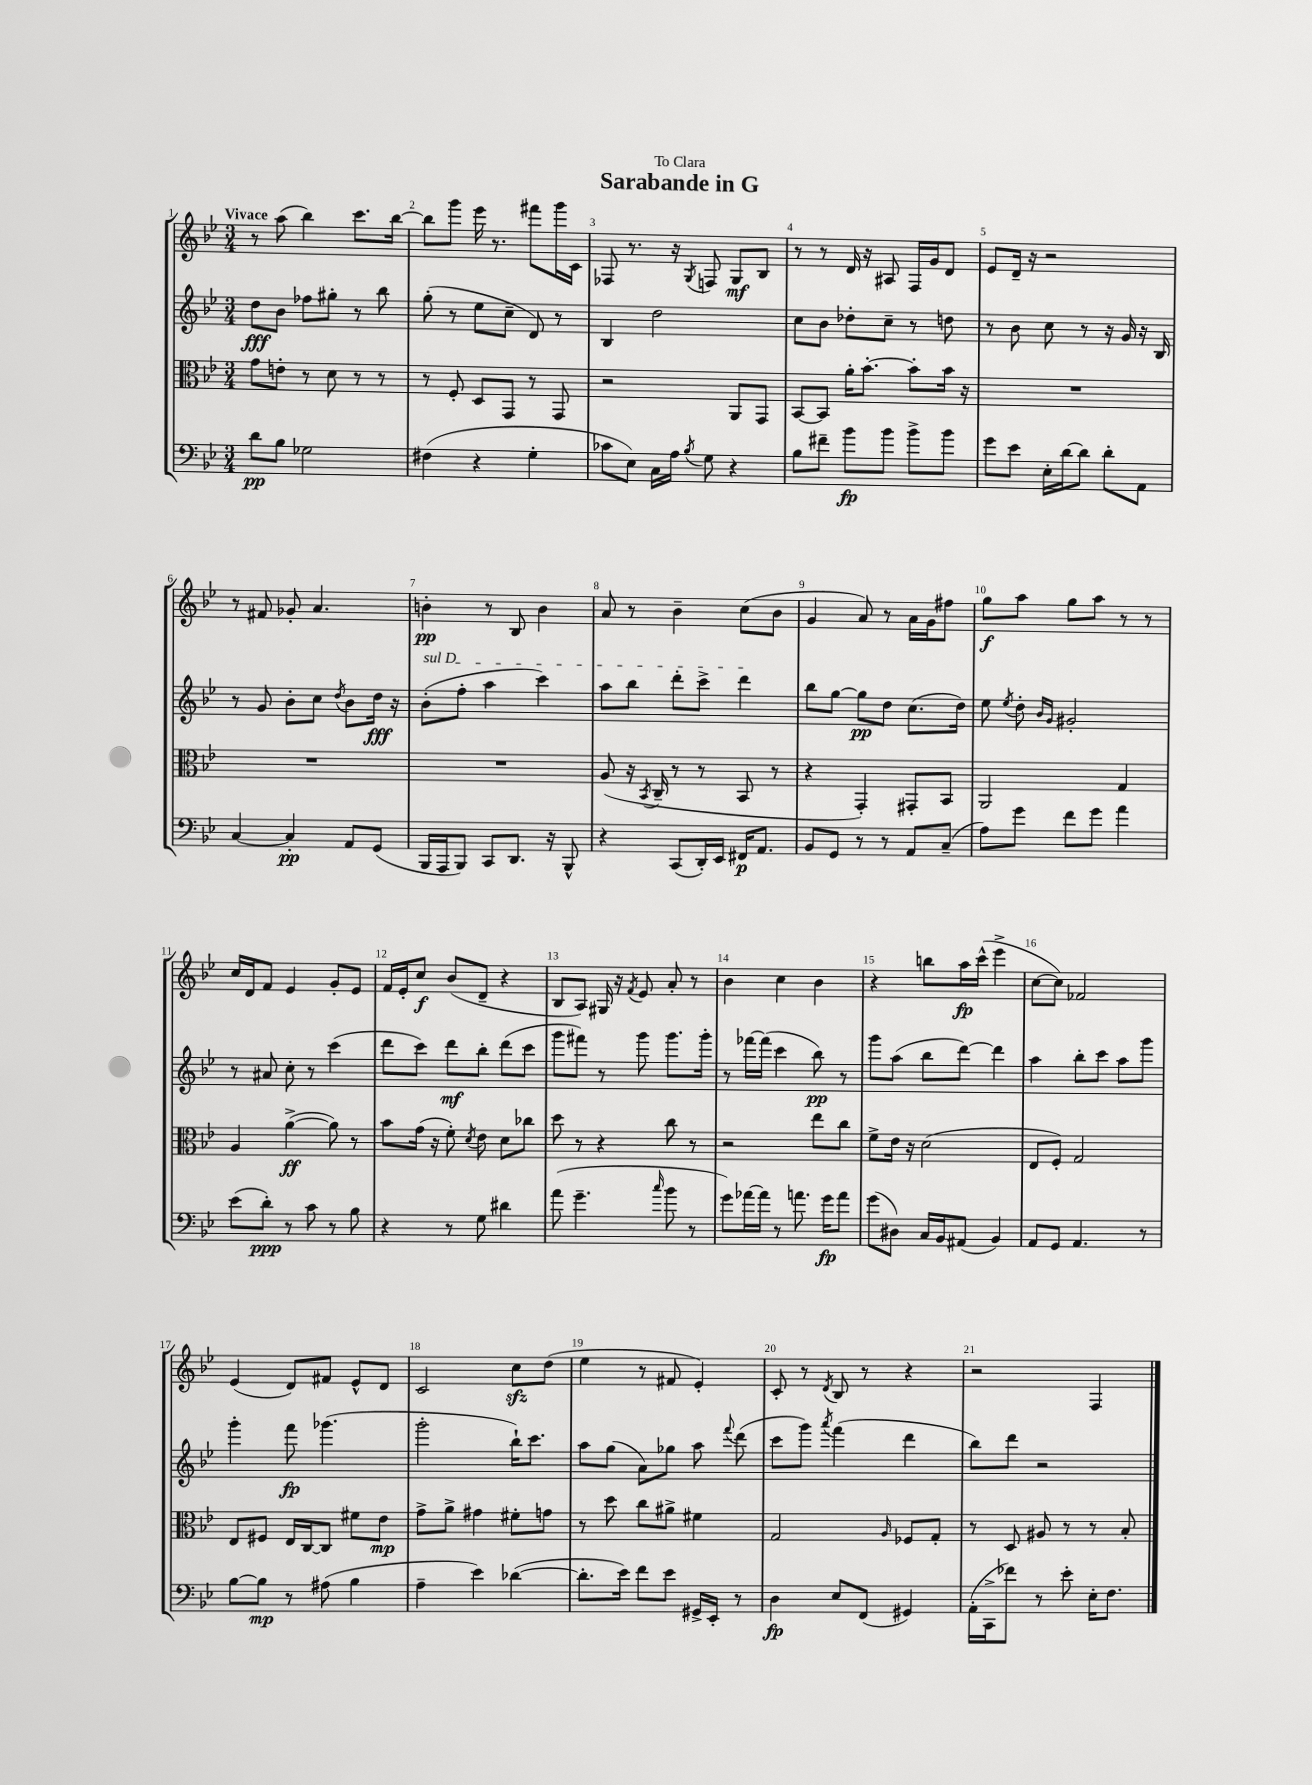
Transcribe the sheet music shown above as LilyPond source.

\header { title = "Sarabande in G" dedication = "To Clara" }
<<
\new StaffGroup <<
\new Staff = "s0" {
    \clef treble \key bes \major \numericTimeSignature \time 3/4 \tempo "Vivace"
    \autoBeamOff r8 a''8( bes''4) c'''8.[ bes''16]~ |
    bes''8[ g'''8] ees'''16 r8. fis'''8[ g'''16 c'16] |
    fes8 r8. r16 \acciaccatura { g8 } f8 g8[\mf bes8] |
    r8 r8 d'16 r16 ais8 f16[ g'16 d'8] |
    ees'8[ d'16]-- r16 r2 |
    r8 fis'8 ges'8-. a'4. |
    b'4-.\pp r8 bes8 b'4 |
    a'8 r8 bes'4-- c''8[( bes'8] |
    g'4 a'8) r8 a'16[ g'16 fis''8] |
    g''8[\f a''8] g''8[ a''8] r8 r8 |
    c''16[ d'16 f'8] ees'4 g'8[-. ees'8] |
    f'16[ ees'16-. c''8]\f bes'8[( d'8]-- r4 |
    bes8[ a8]) gis16 r16 \acciaccatura { f'8 } ees'8 a'8-. r8 |
    bes'4 c''4 bes'4 |
    r4 b''8[ a''16\fp c'''16]-^( ees'''4-> |
    c''8[~ c''8]) fes'2 |
    ees'4( d'8[) fis'8] ees'8[-^ d'8] |
    c'2 c''8[\sfz d''8]( |
    ees''4 r8 fis'8 ees'4-.) |
    c'8-. r8 \acciaccatura { d'8 } bes8 r8 r4 |
    r2 f4 \bar "|." |
}
\new Staff = "s1" {
    \clef treble \key bes \major \numericTimeSignature \time 3/4
    \autoBeamOff d''8[\fff bes'8] fes''8[ gis''8]-. r8 bes''8 |
    g''8-.( r8 ees''8[ c''8]-- d'8) r8 |
    bes4 d''2 |
    c''8[ bes'8] des''8[-. c''8]-- r8 d''8 |
    r8 bes'8 c''8 r8 r16 g'16 r16 bes16 |
    r8 g'8 bes'8[-. c''8] \acciaccatura { d''8 } bes'8[ d''16]\fff r16 |
    \once \override TextSpanner.bound-details.left.text = \markup { \italic "sul D" } bes'8[-.\startTextSpan( f''8]-. a''4 c'''4) |
    a''8[ bes''8] d'''8[-. c'''8]-> d'''4\stopTextSpan |
    bes''8[ g''8]~ g''8[\pp d''8] c''8.[( d''16]) |
    ees''8 \acciaccatura { ees''8 } d''8-. \grace { bes'16[ g'16] } gis'2-. |
    r8 ais'8 c''8-. r8 c'''4( |
    d'''8[ c'''8]) d'''8[\mf bes''8]-. d'''8[( c'''8] |
    g'''8[ fis'''8]) r8 g'''8 g'''8.[ g'''16]-. |
    r8 fes'''16[~ fes'''16]( c'''4 bes''8\pp) r8 |
    g'''8[ a''8]( bes''8[ d'''8]~) d'''4 |
    a''4 bes''8[-. c'''8] a''8[ g'''8] |
    g'''4-. f'''8\fp ges'''4.( |
    g'''2-. bes''16[-!) c'''8.] |
    a''8[ g''8]( a'8[) ges''8] a''8 \appoggiatura { f'''8 } d'''8( |
    c'''8[ g'''8]) \acciaccatura { a'''8 } f'''4( d'''4 |
    bes''8[) d'''8] r2 \bar "|." |
}
\new Staff = "s2" {
    \clef alto \key bes \major \numericTimeSignature \time 3/4
    \autoBeamOff g'8[ e'8]-. r8 d'8 r8 r8 |
    r8 f8-. d8[ g,8] r8 g,8 |
    r2 a,8[ g,8] |
    bes,8[~ bes,8] a'16[-. bes'8.]~-. bes'8[-. bes'16] r16 |
    R2. |
    R2. |
    R2. |
    a8( r16 \acciaccatura { bes,8 } c16-- r8 r8 bes,8 r8 |
    r4 g,4-.) gis,8[-. bes,8] |
    a,2 g4 |
    a4 a'4~->\ff( a'8) r8 |
    bes'8[ g'16]( r16 f'8-.) \acciaccatura { d'8 } ees'8 d'8[ ces''8] |
    d''8 r8 r4 c''8 r8 |
    r2 ees''8[ c''8] |
    f'8[-> ees'16] r16 d'2( |
    ees8[ f8]-.) g2 |
    ees8[ fis8] ees16[ c16~ c8] fis'8[ ees'8]\mp |
    g'8[-> a'8]-> gis'4 fis'8[-. g'8] |
    r8 d''8 c''8[ ais'8]-> fis'4 |
    g2 \grace { a16 } fes8[ g8]-. |
    r8 d8 ais8 r8 r8 bes8-. \bar "|." |
}
\new Staff = "s3" {
    \clef bass \key bes \major \numericTimeSignature \time 3/4
    \autoBeamOff d'8[\pp bes8] ges2 |
    fis4( r4 g4-. |
    ces'8[ ees8]) c16[ a16] \acciaccatura { bes8 } g8 r4 |
    bes8[ fis'8]-- bes'8[\fp bes'8] bes'8[-> bes'8] |
    g'8[ ees'8] ees16[-. d'16~ d'8] d'8[-. a,8] |
    c4~ c4-.\pp a,8[ g,8]( |
    bes,,16[ a,,16 bes,,8]) c,8[ d,8.] r16 bes,,8-^ |
    r4 c,8[( d,16-.) ees,16] fis,16[\p a,8.] |
    bes,8[ g,8] r8 r8 a,8[ c8]--( |
    a8[) g'8] f'8[ g'8] a'4 |
    ees'8[( d'8]-.\ppp) r8 c'8 r8 bes8 |
    r4 r8 g8 dis'4 |
    a'8( g'4.-- \grace { c''16 } bes'8 r8 |
    g'8[) aes'16~ aes'16] r8 a'8. g'16[\fp a'8] |
    g'8[( dis8]) c16[ bes,16 ais,8]( bes,4) |
    a,8[ g,8] a,4. r8 |
    bes8[~ bes8]\mp r8 ais8( bes4 |
    a4-- ees'4) des'4~( |
    des'8.[-. ees'16]) f'8[ ees'8] gis,16[-> ees,16]-. r8 |
    d4\fp ees8[ f,8]( gis,4) |
    a,16[-.( c,16-> fes'8]) r8 ees'8-. ees16[-. f8.] \bar "|." |
}
>>
>>
\layout { \context { \Score \override BarNumber.break-visibility = ##(#f #t #t) barNumberVisibility = #all-bar-numbers-visible } }
